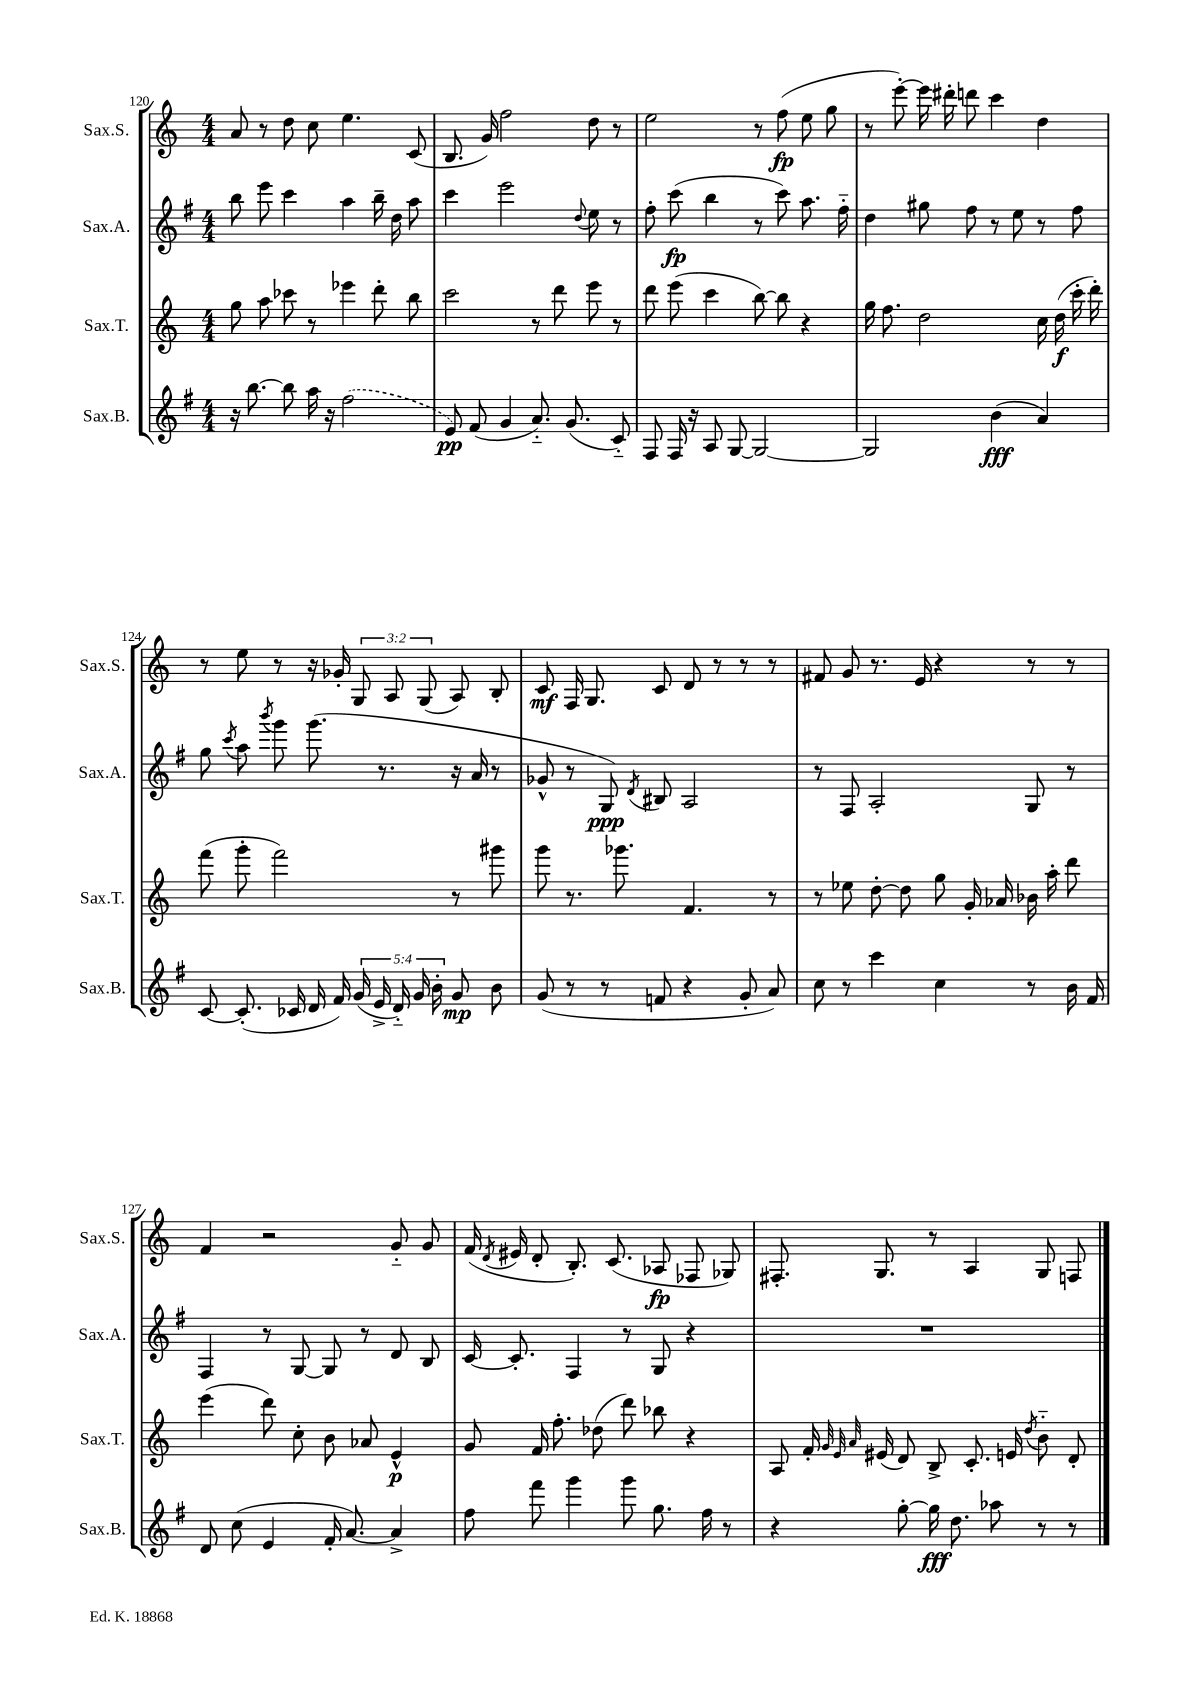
<<
\new StaffGroup <<
\new Staff = "s0" \with { instrumentName = "Sax.S." shortInstrumentName = "Sax.S." } {
    \clef treble \key c \major \numericTimeSignature \time 4/4 \override Staff.TupletNumber.text = #tuplet-number::calc-fraction-text
    \autoBeamOff a'8 r8 d''8 c''8 e''4. c'8( |
    b8. g'16) f''2 d''8 r8 |
    e''2 r8 f''8\fp( e''8 g''8 |
    r8 e'''8~-.) e'''16 dis'''16-. d'''8 c'''4 d''4 |
    r8 e''8 r8 r16 ges'16-. \tuplet 3/2 { g8 a8 g8( } a8) b8-. |
    c'8\mf f16 g8. c'8 d'8 r8 r8 r8 |
    fis'8 g'8 r8. e'16 r4 r8 r8 |
    f'4 r2 g'8-_ g'8 |
    f'16( \acciaccatura { d'8 } eis'16 d'8-. b8.-.) c'8.( aes8\fp fes8 ges8) |
    fis8.-. g8. r8 a4 g8 f8 \bar "|." |
}
\new Staff = "s1" \with { instrumentName = "Sax.A." shortInstrumentName = "Sax.A." } {
    \clef treble \key g \major \numericTimeSignature \time 4/4
    \autoBeamOff b''8 e'''8 c'''4 a''4 b''16-- d''16 a''8 |
    c'''4 e'''2 \appoggiatura { d''8 } e''8 r8 |
    fis''8-. c'''8\fp( b''4 r8 c'''8) a''8. fis''16-_ |
    d''4 gis''8 fis''8 r8 e''8 r8 fis''8 |
    g''8 \acciaccatura { c'''8 } a''8 \acciaccatura { b'''8 } g'''8 g'''8.( r8. r16 a'16 r8 |
    ges'8-^ r8 g8\ppp) \acciaccatura { d'8 } bis8 a2 |
    r8 fis8 a2-. g8 r8 |
    fis4 r8 g8~ g8 r8 d'8 b8 |
    c'16~ c'8.-. fis4 r8 g8 r4 |
    R1 \bar "|." |
}
\new Staff = "s2" \with { instrumentName = "Sax.T." shortInstrumentName = "Sax.T." } {
    \clef treble \key c \major \numericTimeSignature \time 4/4
    \autoBeamOff g''8 a''8 ces'''8 r8 ees'''4 d'''8-. b''8 |
    c'''2 r8 d'''8 e'''8 r8 |
    d'''8 e'''8( c'''4 b''8~) b''8 r4 |
    g''16 f''8. d''2 c''16 d''16\f( c'''16-. d'''16-.) |
    f'''8( g'''8-. f'''2) r8 gis'''8 |
    g'''8 r8. ges'''8. f'4. r8 |
    r8 ees''8 d''8~-. d''8 g''8 g'16-. aes'16 bes'16 a''16-. d'''8 |
    e'''4( d'''8) c''8-. b'8 aes'8 e'4-^\p |
    g'8 f'16 f''8.-. des''8( d'''8) bes''8 r4 |
    a8 f'16-. \grace { g'32 e'32 a'32 } eis'16( d'8) b8-> c'8.-. e'16 \acciaccatura { d''8 } b'8-_ d'8-. \bar "|." |
}
\new Staff = "s3" \with { instrumentName = "Sax.B." shortInstrumentName = "Sax.B." } {
    \clef treble \key g \major \numericTimeSignature \time 4/4 \override Staff.TupletNumber.text = #tuplet-number::calc-fraction-text
    \autoBeamOff r16 b''8.~ b''8 a''16 r16 \once \slurDashed fis''2( |
    e'8\pp) fis'8( g'4 a'8.-_) g'8.( c'8-_) |
    fis8 fis16 r16 a8 g8~ g2~ |
    g2 b'4\fff( a'4) |
    c'8~ c'8.-.( ces'16 d'16 fis'16) \tuplet 5/4 { g'16( e'16-> d'16-_) g'16 b'16-. } g'8\mp b'8 |
    g'8( r8 r8 f'8 r4 g'8-. a'8) |
    c''8 r8 c'''4 c''4 r8 b'16 fis'16 |
    d'8 c''8( e'4 fis'16-. a'8.~) a'4-> |
    fis''8 fis'''8 g'''4 g'''8 g''8. fis''16 r8 |
    r4 g''8~-. g''16\fff d''8. aes''8 r8 r8 \bar "|." |
}
>>
>>
\layout { \context { \Score currentBarNumber = #120 } }
